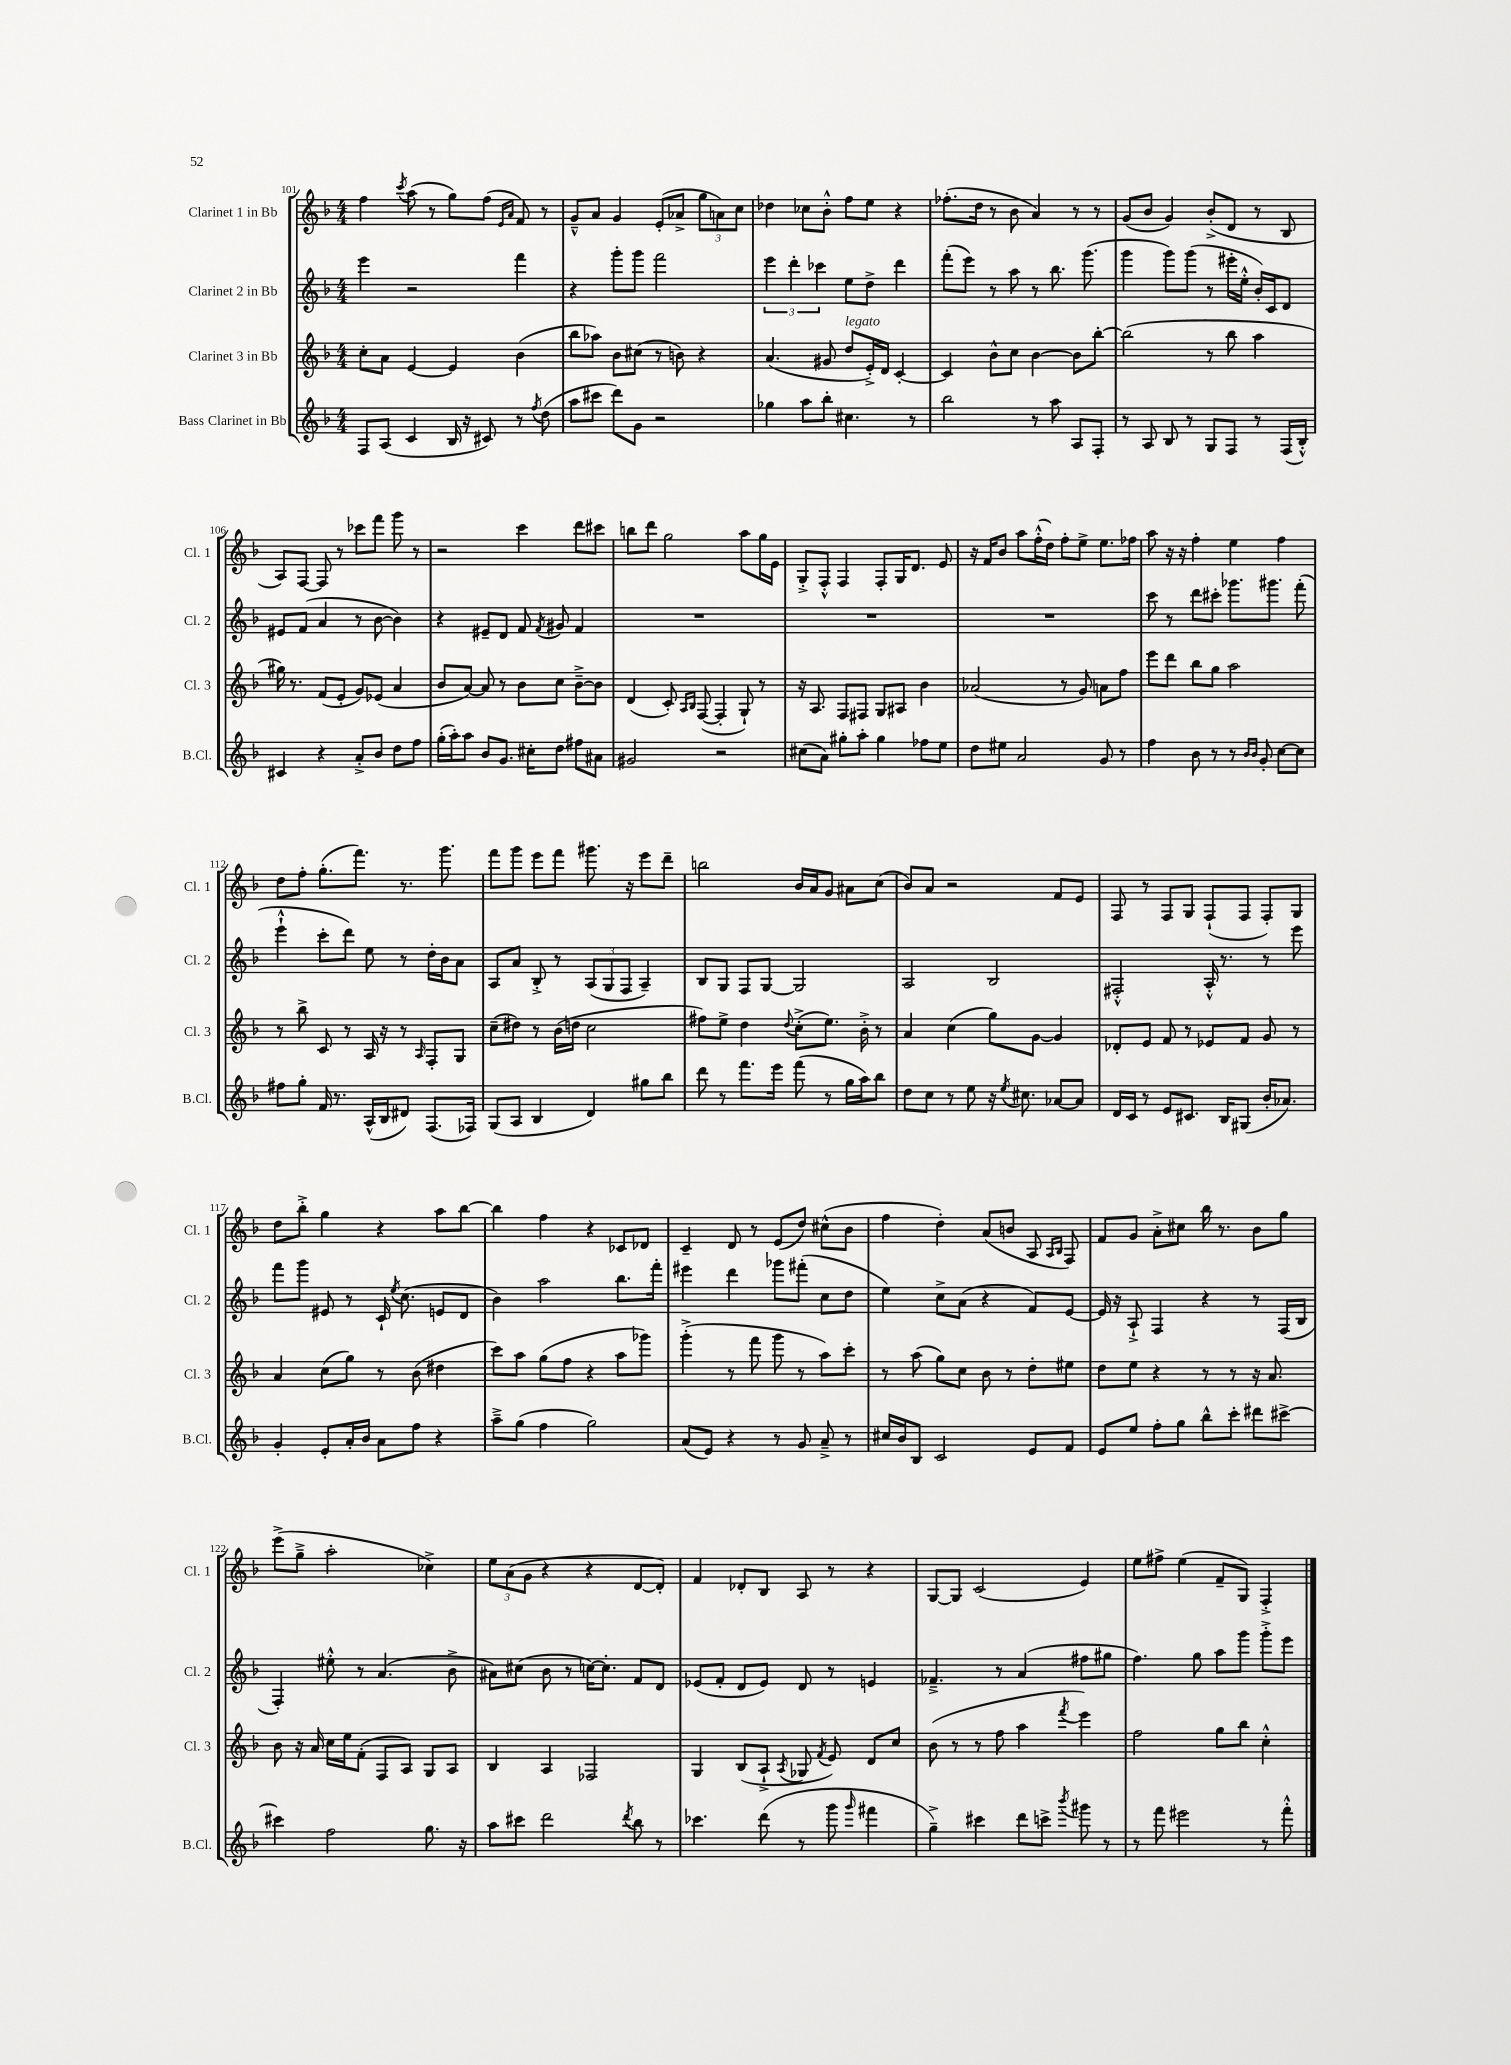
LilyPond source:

<<
\new StaffGroup <<
\new Staff = "s0" \with { instrumentName = "Clarinet 1 in Bb" shortInstrumentName = "Cl. 1" } {
    \clef treble \key f \major \numericTimeSignature \time 4/4
    \autoBeamOff f''4 \acciaccatura { c'''8 } a''8( r8 g''8[) f''8]( \grace { e'16[ a'16] } f'8) r8 |
    g'8[---^ a'8] g'4 e'8[-.( aes'8]-> \tuplet 3/2 { g''8[ a'8) c''8] } |
    des''4 ces''8[ bes'8]-.-^ f''8[ e''8] r4 |
    fes''8.[-.( d''16] r8 bes'8 a'4) r8 r8 |
    g'8[( bes'8] g'4) bes'8[-.->( d'8] r8 bes8 |
    a8[) f8]~ f8 r8 ces'''8[ f'''8] g'''8 r8 |
    r2 c'''4 d'''8[ cis'''8] |
    b''8[ d'''8] g''2 a''8[ g''16 e'16] |
    g8[-.-> f8]-.-^ f4 f8[-. g16 d'8.] e'8 |
    r16 f'16[ bes'8] a''8[ f''16-.-^( d''16]) f''8[-. e''8]-> e''8.[ fes''16] |
    a''8 r16 r16 f''4-. e''4 f''4 |
    d''8[ f''8]-. g''8.[-.( f'''8.]) r8. g'''8. |
    f'''8[ g'''8] e'''8[ f'''8] gis'''8. r16 e'''8[ d'''8]-- |
    b''2 bes'16[ a'16 g'8] ais'8[ c''8]( |
    bes'8[) a'8] r2 f'8[ e'8] |
    f8 r8 f8[ g8] f8[-!( f8] f8[-.) g8] |
    d''8[ bes''8]-.-> g''4 r4 a''8[ bes''8]~ |
    bes''4 f''4 r4 ces'8[ des'8] |
    c'4-- d'8 r8 e'8[( d''8]) cis''8[-^( bes'8] |
    f''4 d''4-.) a'8[( b'8] a8 \grace { a16[ bes16] } f8) |
    f'8[ g'8] a'8[-.-> cis''8] bes''16 r8. bes'8[ g''8] |
    e'''8[->( g''8]---> a''2-. ces''4->) |
    \tuplet 3/2 { e''8[ a'8( g'8] } r4 r4 d'8[~ d'8]-.) |
    f'4 des'8[-. bes8] a8 r8 r4 |
    g8[~ g8] c'2( e'4) |
    e''8[ fis''8]-> e''4( f'8[-- g8]) f4-.-> \bar "|." |
}
\new Staff = "s1" \with { instrumentName = "Clarinet 2 in Bb" shortInstrumentName = "Cl. 2" } {
    \clef treble \key f \major \numericTimeSignature \time 4/4
    \autoBeamOff e'''4 r2 f'''4 |
    r4 g'''8[-. g'''8] f'''2 |
    \tuplet 3/2 { e'''4 d'''4-. ces'''4 } e''8[ d''8]-> d'''4 |
    f'''8[-.( e'''8]) r8 a''8 r8 bes''8. g'''8.( |
    g'''4 g'''8[) g'''8]( r8 eis'''16[-. e''16]-.-^ bes'16[-.) c'16 d'8] |
    eis'8[ f'8]( a'4 r8 bes'8~ bes'4) |
    r4 eis'8[-- d'8] f'8 \acciaccatura { f'8 } gis'8 f'4 |
    R1 |
    R1 |
    R1 |
    c'''8 r8 d'''8[ cis'''8]-. ges'''8.[ gis'''8.] f'''8-.( |
    e'''4-!-^ c'''8[-. d'''8]) e''8 r8 d''16[-. bes'16 a'8] |
    a8[ a'8] bes8-.-> r8 \tuplet 3/2 { a8[( g8 f8] } a4--) |
    bes8[ g8] f8[ g8]~ g2 |
    a2 bes2 |
    fis2-.-^ a16-.-^ r8. r8 e'''8 |
    f'''8[ g'''8] eis'8 r8 c'16-! \acciaccatura { e''8 } c''8.( e'8[ d'8] |
    bes'4) a''2 bes''8.[ f'''16]-. |
    eis'''4 d'''4 ges'''8[ fis'''8]-.( c''8[ d''8] |
    e''4) c''8[-> a'8]( r4 f'8[) e'8]~ |
    e'16 r16 a8-!-> f4 r4 r8 f16[( bes16] |
    f4-.) eis''8-.-^ r8 a'4.( bes'8-> |
    ais'8[) cis''8]( bes'8 r8 c''16[~) c''8.]-. f'8[ d'8] |
    ees'8[( f'8]-. d'8[ ees'8]) d'8 r8 e'4 |
    fes'4.---> r8 a'4( fis''8[ gis''8] |
    f''4.) g''8 a''8[ g'''8] g'''8[-.-> e'''8] \bar "|." |
}
\new Staff = "s2" \with { instrumentName = "Clarinet 3 in Bb" shortInstrumentName = "Cl. 3" } {
    \clef treble \key f \major \numericTimeSignature \time 4/4
    \autoBeamOff c''8[-. a'8] e'4~ e'4 bes'4( |
    bes''8[ aes''8]) bes'8[ cis''8]( r8 b'8) r4 |
    a'4.( gis'8 d''8[^\markup { \italic "legato" } e'16-.->) d'16] c'4~-. |
    c'4 bes'8[-^ c''8] bes'4~ bes'8[ bes''8]~-. |
    bes''2( r8 bes''8 a''4 |
    gis''16) r8. f'8[( e'8]-. g'8[) ees'8]( a'4 |
    bes'8[ a'8]~) a'8 r8 bes'8[ c''8] bes'8[~---> bes'8] |
    d'4( c'8-.) \grace { a16[ bes16] } f8~( f4-. g8-!) r8 |
    r16 a8. f8[ fis8] g8[ ais8] bes'4 |
    aes'2( r8 g'8) a'8[ f''8] |
    e'''8[ d'''8] bes''8[ g''8] a''2 |
    r8 bes''8-> c'8 r8 a16 r16 r8 \grace { a16 } f8[-. g8] |
    c''8[--( dis''8]) r8 bes'16[( d''16] c''2 |
    fis''8[) e''8]-> d''4 \appoggiatura { d''8 } c''8[-.->( e''8.]) bes'16-.-> r8 |
    a'4 c''4( g''8[) g'8]~ g'4 |
    des'8[-. e'8] f'8 r8 ees'8[ f'8] g'8 r8 |
    a'4 c''8[( g''8]) r8 bes'8( dis''4 |
    c'''8[) a''8] g''8[( f''8] r4 a''8[ ges'''8]) |
    g'''4-.->( r8 f'''8 g'''8 r8 a''8[) c'''8]-. |
    r8 a''8( g''8[) c''8] bes'8 r8 d''8[-. eis''8] |
    d''8[ e''8] r4 r8 r8 r16 a'8. |
    bes'8 r16 a'16 c''16[ e''16 f'8]-.( f8[ a8]) g8[ a8] |
    bes4 a4 fes2 |
    g4 bes8[( a8]-!-> \acciaccatura { a8 } ges8 \acciaccatura { f'8 } e'8) d'8[ c''8] |
    bes'8( r8 r8 f''8 a''4 \acciaccatura { f'''8 } e'''4) |
    f''2 g''8[ bes''8] c''4-.-^ \bar "|." |
}
\new Staff = "s3" \with { instrumentName = "Bass Clarinet in Bb" shortInstrumentName = "B.Cl." } {
    \clef treble \key f \major \numericTimeSignature \time 4/4
    \autoBeamOff f8[ a8]( c'4 bes16 r16 cis'8) r8 \acciaccatura { f''8 } d''8( |
    a''8[ cis'''8] d'''8[) g'8] r2 |
    ges''4 a''8[ bes''8]-. cis''4. r8 |
    bes''2 r8 a''8 a8[ f8]-. |
    r8 a8 bes8 r8 g8[ f8] r8 f16[( bes16]-.-^) |
    cis'4 r4 a'8[-.-> bes'8] d''8[ f''8] |
    g''16[-.( a''16-.) a''8] bes'8[ g'8.] cis''16[-. d''8] fis''8[ ais'8] |
    gis'2 r2 |
    cis''8[( a'8]) gis''8[-. a''8]-. gis''4 fes''8[ e''8] |
    d''8[ eis''8] a'2 g'8 r8 |
    f''4 bes'8 r8 r8 \grace { bes'16[ bes'16] } g'8-. c''8[~ c''8] |
    fis''8[ g''8]-. f'16 r8. a16[-^( bes16 dis'8]) f8.[( fes16]) |
    g8[( a8] bes4 d'4) gis''8[ bes''8] |
    d'''8 r8 f'''8.[ e'''16] f'''8( r8 g''16[ a''16) bes''8] |
    d''8[ c''8] r8 e''8 r16 \acciaccatura { e''8 } cis''8. aes'8[~ aes'8] |
    d'16[ c'16] r8 e'8[ cis'8.] bes16[ gis8]( bes'16[-. aes'8.]) |
    g'4-. e'8[-. a'16-. bes'16] a'8[ f''8] r4 |
    a''8[---> g''8]( f''4 g''2) |
    a'8[( e'8]) r4 r8 g'8 a'8---> r8 |
    cis''16[ bes'16 bes8] c'2 e'8[ f'8] |
    e'8[ e''8] f''8[-. g''8] bes''8[-^ c'''8]-. dis'''8[ cis'''8]~-> |
    cis'''4 f''2 g''8. r16 |
    a''8[ cis'''8] d'''2 \acciaccatura { d'''8 } bes''8 r8 |
    ces'''4. d'''8( r8 g'''8 \grace { g'''16 } fis'''4 |
    g''4--->) cis'''4 d'''8[ c'''8]-> \acciaccatura { bes'''8 } gis'''8 r8 |
    r8 f'''8 eis'''2 r8 f'''8-.-^ \bar "|." |
}
>>
>>
\layout { \context { \Score currentBarNumber = #101 } }
